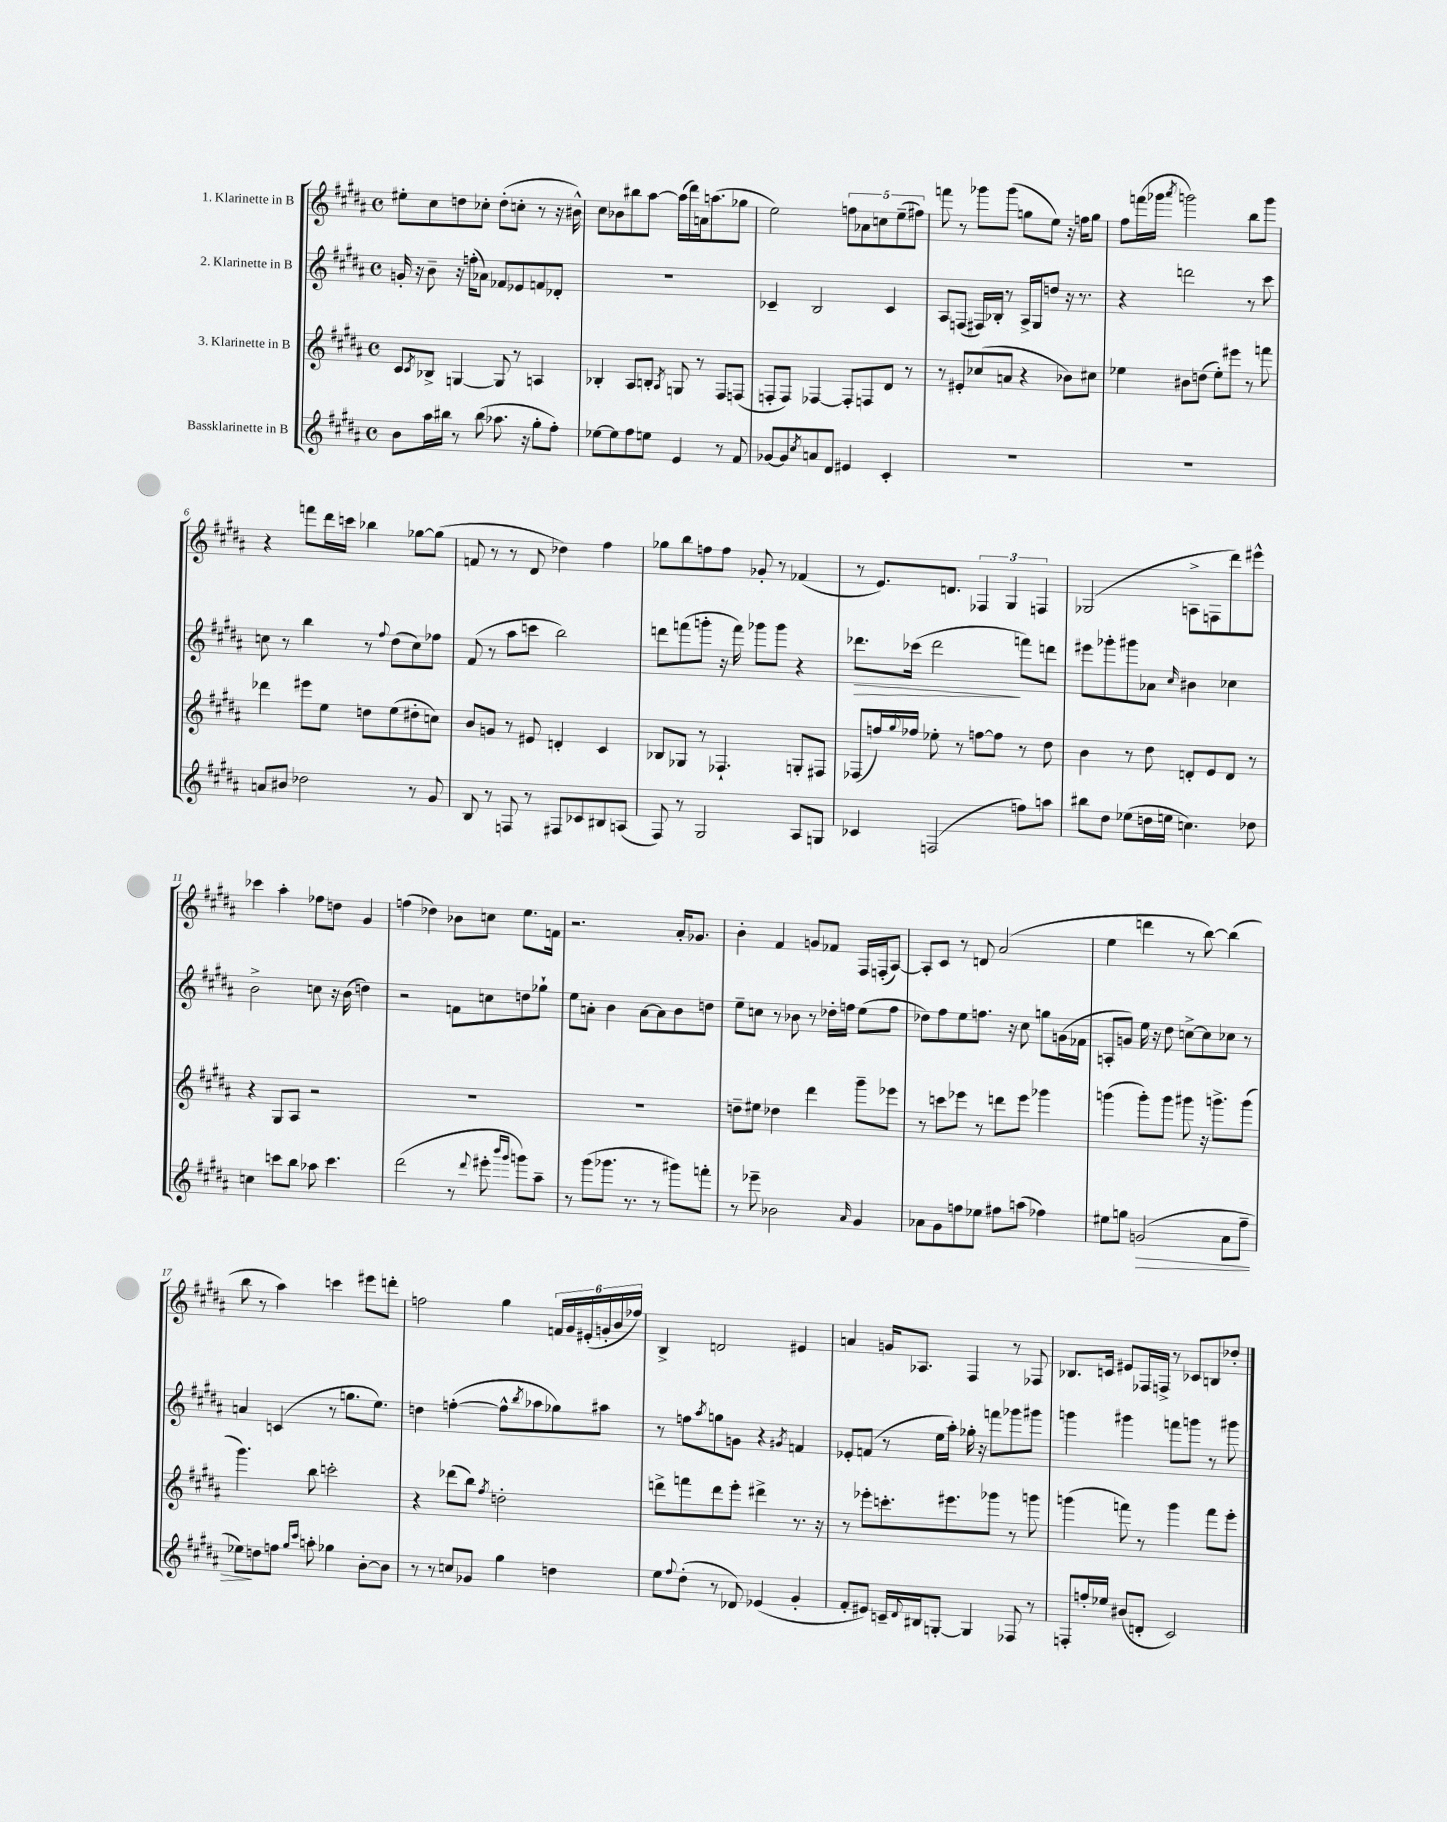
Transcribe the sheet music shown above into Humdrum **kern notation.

**kern	**dynam	**kern	**kern	**dynam	**kern
*part4	*part4	*part3	*part2	*part2	*part1
*staff4	*staff4	*staff3	*staff2	*staff2	*staff1
*I"Bassklarinette in B	*	*I"3. Klarinette in B	*I"2. Klarinette in B	*	*I"1. Klarinette in B
*clefG2	*	*clefG2	*clefG2	*	*clefG2
*k[f#c#g#d#a#]	*	*k[f#c#g#d#a#]	*k[f#c#g#d#a#]	*	*k[f#c#g#d#a#]
*M4/4	*	*M4/4	*M4/4	*	*M4/4
*met(c)	*	*met(c)	*met(c)	*	*met(c)
=1	=1	=1	=1	=1	=1
8b\L	.	8c#/L	16gn'/	.	8ee#X'\L
.	.	.	16r	.	.
.	.	8qc#/	.	.	.
16aa#\L	.	8B-X^/J	8b~\	.	8cc#\
16bb#X\JJ	.	.	.	.	.
8r	.	[4Gn/	16r	.	8ddn\
.	.	.	(16ffn'\KL	.	.
(8bb#\	.	.	8a-X\J)	.	8cc-X'\J
8.aa-X\	.	8G/]	8f-X/L	.	(8dd'\L
.	.	8r	8e-X/	.	8ccn'\J
16r	.	.	.	.	.
8gg#'\L	.	4An/	8fn/	.	8r
8ff#'\J)	.	.	8d-X'/J	.	16r
.	.	.	.	.	16b#X^^\)
=2	=2	=2	=2	=2	=2
[8ee-X\L	.	4B-X'/	1r	.	8cc#\L
8ee-\]	.	.	.	.	8b-X\
8ff#\	.	8A#/L	.	.	8bb#X\
8een\J	.	8Bn'/J	.	.	[8aa#\J
.	.	8qA#/	.	.	.
4e/	.	8Gn/	.	.	(16aa#\LL]
.	.	.	.	.	16ddd#\)
.	.	8r	.	.	16an\J
.	.	.	.	.	(8.aan\
8r	.	8F#/L	.	.	.
8f#/	.	(8Fn/J	.	.	8gg-X\J
=3	=3	=3	=3	=3	=3
[8g-X/L	.	8Fn'/L	4c-X~/	.	2ee\)
8g-/]	.	8F/J)	.	.	.
8qcc#/	.	.	.	.	.
8an/	.	[4F-X/	2B/	.	.
8d#/J	.	.	.	.	.
4e#X/	.	8F-'/L]	.	.	10ffn\L
.	.	.	.	.	10a-X\
.	.	8Fn/	.	.	.
.	.	.	.	.	10ccn\
4c#'/	.	8d#/J	4c-/	.	.
.	.	.	.	.	(10ee~\
.	.	8r	.	.	.
.	.	.	.	.	10ff#X\J)
=4	=4	=4	=4	=4	=4
1r	.	8r	8A#/L	.	8fffn\
.	.	8e#X'/L	(8Fn/J	.	8r
.	.	(8cc-X/	16F#X/LL)	.	8ggg-X\L
.	.	.	16B-X'/JJ	.	.
.	.	8an/J	8r	.	(8ggg-\J
.	.	4r	16A#^/LL	.	8ggn\L
.	.	.	16G#/J	.	.
.	.	.	8ddn/J	.	8ee\J)
.	.	8b-X\L)	16r	.	16r
.	.	.	8.r	.	16ffn\KL
.	.	8cc#X\J	.	.	8gg\J
=5	=5	=5	=5	=5	=5
1r	.	4ee-X\	4r	.	8ff#\L
.	.	.	.	.	(16fffn\L
.	.	.	.	.	16ggg-X\JJ
.	.	.	.	.	8qaaa#/
.	.	8b#X\L	2dddn\	.	2gggn\)
.	.	(8ddn\J	.	.	.
.	.	8ee-'\L)	.	.	.
.	.	8eee#X\J	.	.	.
.	.	8r	8r	.	8bb\L
.	.	8fffn\	8ccc#\	.	8ggg\J
!!LO:LB:g=z
=6	=6	=6	=6	=6	=6
8an/L	.	4ddd-X\	8ccn\	.	4r
8b#X/J	.	.	8r	.	.
2dd-X\	.	8eee#X\L	4bb\	.	8fffn\L
.	.	8ee\J	.	.	16ddd#\L
.	.	.	.	.	16cccn\JJ
.	.	8ddn\L	8r	.	4bb-X\
.	.	.	8qqff#/	.	.
.	.	(8ee\	(8dd#\L	.	.
8r	.	8dd#X'\	8cc\)	.	[8gg-X\L
8g#/	.	8ccn\J)	8ff-X\J	.	(8gg-\J]
=7	=7	=7	=7	=7	=7
8B/	.	8b/L	(8f#/	.	8fn/
8r	.	8gn/J	8r	.	8r
8Fn/	.	8r	8aa#\L	.	8r
8r	.	8e#X/	8cccn\J	.	8d#/
8F#X/L	.	4dn'/	2bb\)	.	4dd-X\)
8c-X/	.	.	.	.	.
8B#X/	.	4c#/	.	.	4ff#\
(8An/J	.	.	.	.	.
=8	=8	=8	=8	=8	=8
8F#/)	.	8B-X/L	8dddn\L	.	8gg-X\L
8r	.	8G-X/J	(8fffn\	.	8bb\
2G#/	.	8r	8gggn'\J	.	8ffn\
.	.	4.F-X`/	16r	.	8ff\J
.	.	.	16fff\)	.	.
.	.	.	8ggg-X\L	.	8g-X'/
.	.	.	8ggg-\J	.	8r
8A#/L	.	8Gn'/L	4r	.	(4f-X/
8Gn/J	.	8F#X/J	.	.	.
=9	=9	=9	=9	=9	=9
!	!	!	!	!LO:HP:b	!
4c-X/	.	(8F-X/L	8.ddd-X\L	>	8r
.	.	16ffn/L)	.	.	8.e/L)
.	.	8qqgg#/	.	.	.
.	.	16ff-X/JJ	(16ccc-X\Jk	.	.
(2Fn/	.	8ee-X'\	2ddd-\	.	.
.	.	.	.	.	8.dn/J
.	.	8r	.	.	.
.	.	[8ffn\L	.	.	6F-X/
.	.	8ff\J]	.	.	.
.	.	.	.	.	6G#/
8ffn\L)	.	8r	8fffn\L)	]	.
.	.	.	.	.	6Fn/
8aan\J	.	8dd#\	8dddn\J	.	.
=10	=10	=10	=10	=10	=10
8bb#X\L	.	4b\	8eee#X\L	.	(2G-X/
8dd#\J	.	.	8ggg-X'\	.	.
(8ee-X\L	.	8r	8ggg#X\	.	.
16ddn\L	.	8dd#\	8a-X\J	.	.
16een\JJ	.	.	.	.	.
.	.	.	16qqcc#/	.	.
4.ccn\)	.	8dn'/L	4b#X\	.	8An^\L
.	.	8e/	.	.	8Fn\
.	.	8d/J	4cc-X\	.	8ddd#\)
8dd-X\	.	8r	.	.	8eee#X^^\J
!!LO:LB:g=z
=11	=11	=11	=11	=11	=11
4ccn\	.	4r	2b^\	.	4ccc-X\
8cccn\L	.	8G#/L	.	.	4aa#'\
8bb\J	.	8A#/J	.	.	.
8aa-X\	.	2r	8ccn\	.	8ff-X\L
4.ccc\	.	.	16r	.	8ddn\J
.	.	.	(16b\	.	.
.	.	.	4ddn\)	.	4g#/
=12	=12	=12	=12	=12	=12
(2ddd#\	.	1r	2r	.	(4ffn\
.	.	.	.	.	4dd-X\)
8r	.	.	8fn\L	.	8b-X\L
8qqddd#/	.	.	.	.	.
8eee#X'\	.	.	8ccn\	.	8ccn\J
16qqbbb/LL	.	.	.	.	.
16qqggg#/JJ	.	.	.	.	.
8gggn\L)	.	.	8ddn\	.	8.ee\L
8aa#~\J	.	.	8gg-X`\J	.	.
.	.	.	.	.	16fn\Jk
=13	=13	=13	=13	=13	=13
8r	.	1r	8ee\L	.	2.r
(8ggg#\L	.	.	8an'\J	.	.
8.ggg-X\J	.	.	4b\	.	.
8.r	.	.	.	.	.
.	.	.	[8a\L	.	.
8r	.	.	8a\]	.	.
8ggg#X\L)	.	.	8b\	.	16a#'/KL
.	.	.	.	.	8.g-X/J
8fffn'\J	.	.	8ddn\J	.	.
=14	=14	=14	=14	=14	=14
8r	.	8ddn~\L	8ee~\L	.	4b'\
8eee-X~\	.	8ee#X\J	8ccn\J	.	.
2b-X\	.	4dd-X\	8r	.	4f#/
.	.	.	8b-X\	.	.
.	.	4ddd#\	8r	.	8gn/L
.	.	.	16dd-X'\LL	.	8f-X/J
.	.	.	16ffn\JJ	.	.
16qqa#/	.	.	.	.	.
4g#/	.	8ggg#~\L	(8ee\L	.	16F#/LL
.	.	.	.	.	(16Fn'/J
.	.	8eee-X\J	8ff\J	.	[8A#/J)
=15	=15	=15	=15	=15	=15
8a-X\L	.	8r	8dd-X\L)	.	8A#'/L]
8g#\	.	8cccn\L	8ff#\	.	8c#/J
8ffn\	.	8eee-X\J	8ee\	.	8r
8ee-X\J	.	8r	8.ffn\J	.	8dn/
8ff#X\L	.	8dddn\L	.	.	(2a#/
.	.	.	16r	.	.
(8aan\J	.	8eee-\J	8cc#\	.	.
4ff-X\)	.	4ggg-X\	8ggn\L	.	.
.	.	.	(16gn\L	.	.
.	.	.	16f-X\JJ	.	.
=16	=16	=16	=16	=16	=16
8ee#X\L	.	(4gggn\	8An'/L	.	4ee\
8ggn\J	.	.	8gn/J)	.	.
!	!LO:HP:b	!	!	!	!
(2gn/	>	8ggg'\L)	16ee\	.	4dddn\
.	.	.	16r	.	.
.	.	8ggg\J	8dd#\	.	.
.	.	8ggg#X\	[8ccn^\L	.	8r
.	.	16r	8cc\]	.	[8bb\)
.	.	8.gggn^\L	.	.	.
8a#\L	.	.	8cc-X\J	.	(4bb\]
8ff#~\J	.	(8ggg\J	8r	.	.
!!LO:LB:g=z
=17	=17	=17	=17	=17	=17
8ee-X\L)	.	4.ggg#\)	4an/	.	8bb\
8ddn\	]	.	.	.	8r
8ffn\J	.	.	(4cn/	.	4aa#\)
16qqgg#/LL	.	.	.	.	.
16qqccc#/JJ	.	.	.	.	.
8aan'\	.	8bb\	.	.	.
4gg-X\	.	2cccn'\	8r	.	4cccn\
.	.	.	8.ggn\L	.	.
[8b'\L	.	.	.	.	8eee#X\L
.	.	.	8.ee\J)	.	.
8b\J]	.	.	.	.	8dddn'\J
=18	=18	=18	=18	=18	=18
8r	.	4r	4ddn\	.	2ffn\
8r	.	.	.	.	.
8ccn/L	.	(8ddd-X\L	([4ffn'\	.	.
8g-X/J	.	8bb\J)	.	.	.
.	.	8qff#/	.	.	.
4gg#\	.	2ddn'\	8ff^^\L]	.	4gg#\
.	.	.	8qbb/	.	.
.	.	.	8aa-X\	.	.
4ddn\	.	.	8gg-X\)	.	24fn/LL
.	.	.	.	.	24g#/
.	.	.	.	.	(24e#X'/
.	.	.	8aa#X\J	.	24gn'/
.	.	.	.	.	24b/
.	.	.	.	.	24ff-X/JJ)
=19	=19	=19	=19	=19	=19
8ee\L	.	8dddn^\L	8r	.	4B^/
8qqff#/	.	.	.	.	.
(8dd#'\J	.	8fffn\	8ffn\L	.	.
.	.	.	8qaa#/	.	.
8r	.	8ddd\	8ggn\	.	2dn/
8d-X/)	.	8eee'\J	8gn\J	.	.
(4e-X/	.	4ddd#X^\	4r	.	.
.	.	.	8qg#X/	.	.
4g#'/	.	8.r	4fn/	.	4e#X/
.	.	16r	.	.	.
=20	=20	=20	=20	=20	=20
8f#'/L	.	8r	8e-X'/L	.	4an/
8e#X/J)	.	8eee-X'\L	(8fn/J	.	.
16cn~/LL	.	8.cccn'\	8r	.	16gn/KL
8qqd#/	.	.	.	.	.
16B#X/J	.	.	.	.	8.A-X/J
[8Gn'/J	.	.	16ee\LL	.	.
.	.	8.eee#X\	16aa#'\JJ)	.	.
4G/]	.	.	16gg-X'\	.	4F#/
.	.	.	16r	.	.
.	.	8ggg-X\J	8fffn\L	.	.
8F-X/	.	8r	8ggg-X\	.	8r
8r	.	8gggn\	8ggg#X\J	.	8F-X/
=21	=21	=21	=21	=21	=21
8Fn'/L	.	(4gggn\	4gggn\	.	8.B-X/L
16ffn'/L	.	.	.	.	.
16ee-X/JJ	.	.	.	.	16cn/Jk
(8b#X/L	.	8fffn\)	4ggg#X\	.	8e#X/L
8dn'/J	.	8r	.	.	16F-X/L
.	.	.	.	.	16Fn^/JJ
2c#/)	.	4ggg\	8fffn\L	.	8r
.	.	.	8gggn\J	.	8c-X/L
.	.	8fff\L	8r	.	8Bn/
.	.	8eee'\J	8ggg#X\	.	8dd-X'/J
==	==	==	==	==	==
*-	*-	*-	*-	*-	*-
